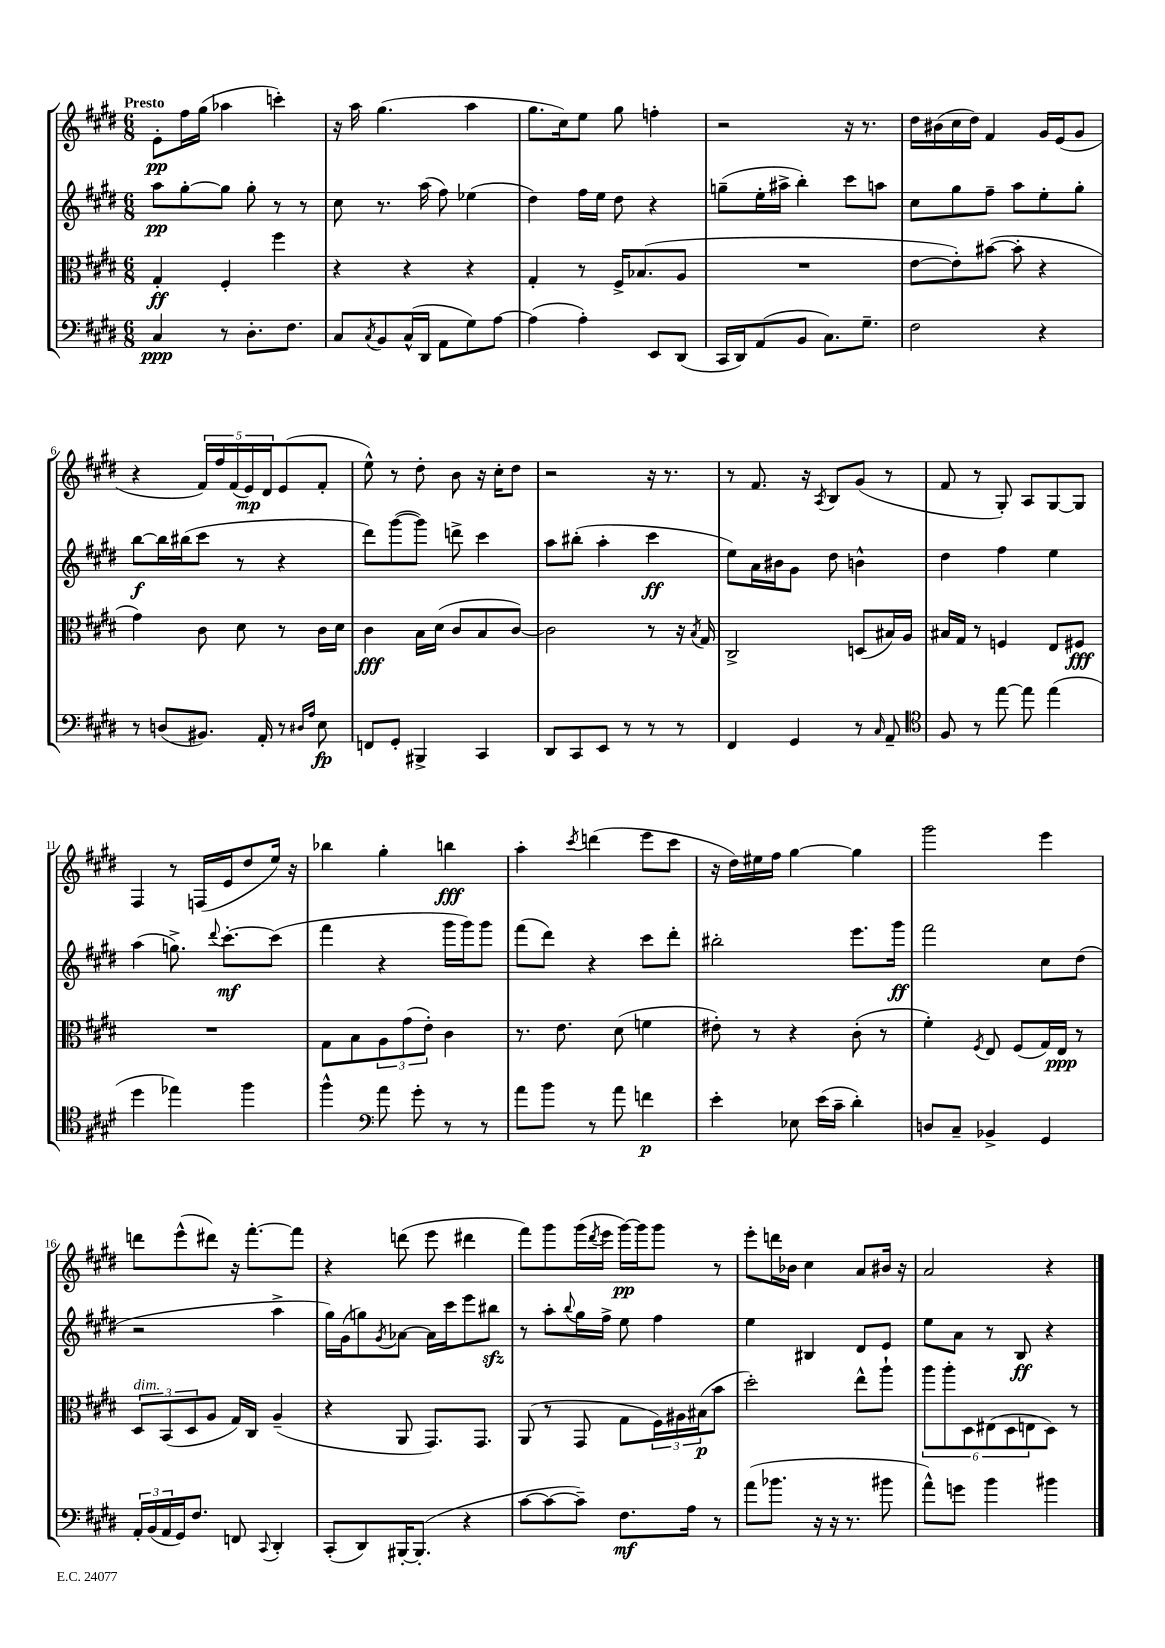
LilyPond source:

<<
\new StaffGroup <<
\new Staff = "s0" {
    \clef treble \key e \major \numericTimeSignature \time 6/8 \tempo "Presto"
    e'8-.\pp fis''16 gis''16( aes''4 c'''4-.) |
    r16 a''16 gis''4.( a''4 |
    gis''8. cis''16) e''8 gis''8 f''4-. |
    r2 r16 r8. |
    dis''16 bis'16( cis''16 dis''16) fis'4 gis'16 e'16( gis'8 |
    r4 \tuplet 5/4 { fis'16) fis''16 fis'16( e'16\mp) dis'16 } e'8( fis'8-. |
    e''8-^) r8 dis''8-. b'8 r16 cis''16-. dis''8 |
    r2 r16 r8. |
    r8 fis'8. r16 \acciaccatura { a8 } b8 gis'8( r8 |
    fis'8 r8 gis8-.) a8 gis8~ gis8 |
    fis4 r8 f16( e'16 dis''8 e''16) r16 |
    bes''4 gis''4-. b''4\fff |
    a''4-. \acciaccatura { cis'''8 } d'''4( e'''8 cis'''8 |
    r16 dis''16) eis''16 fis''16 gis''4~ gis''4 |
    gis'''2 e'''4 |
    d'''8 e'''8-^( dis'''8) r16 fis'''8.~-. fis'''8 |
    r4 d'''8( e'''8 dis'''4 |
    fis'''8) gis'''8 gis'''16( \acciaccatura { dis'''8 } e'''16 gis'''16~\pp) gis'''16 gis'''8 r8 |
    e'''8-. d'''16 bes'16 cis''4 a'8 bis'16 r16 |
    a'2 r4 \bar "|." |
}
\new Staff = "s1" {
    \clef treble \key e \major \numericTimeSignature \time 6/8
    a''8\pp gis''8~-. gis''8 gis''8-. r8 r8 |
    cis''8 r8. a''16( fis''8) ees''4( |
    dis''4) fis''16 e''16 dis''8 r4 |
    g''8--( e''16-. ais''16-> b''4-.) cis'''8 a''8 |
    cis''8 gis''8 fis''8-- a''8 e''8-. gis''8-. |
    b''8~\f b''16 bis''16( cis'''8 r8 r4 |
    dis'''8) gis'''8~( gis'''8) d'''8-> cis'''4 |
    a''8 bis''8-.( a''4-. cis'''4\ff |
    e''8) a'16 bis'16 gis'8 dis''8 b'4-^ |
    dis''4 fis''4 e''4 |
    a''4( g''8.->) \appoggiatura { dis'''8 } cis'''8.~-.\mf cis'''8( |
    fis'''4 r4 gis'''16 gis'''16) gis'''8 |
    fis'''8( dis'''8) r4 cis'''8 dis'''8-. |
    bis''2-. e'''8. gis'''16\ff |
    fis'''2 cis''8 dis''8( |
    r2 a''4-> |
    gis''16) gis'16( g''8) \acciaccatura { gis'8 } aes'8~ aes'16 cis'''16 e'''8 bis''8\sfz |
    r8 a''8-. \appoggiatura { b''8 } gis''16 fis''16-> e''8 fis''4 |
    e''4 bis4 dis'8 e'8 |
    e''8 a'8 r8 b8\ff r4 \bar "|." |
}
\new Staff = "s2" {
    \clef alto \key e \major \numericTimeSignature \time 6/8
    gis4-.\ff fis4-. fis''4 |
    r4 r4 r4 |
    gis4-. r8 fis16-> bes8.( a8 |
    R2. |
    e'8~ e'8-.) bis'8~( bis'8-. r4 |
    gis'4) cis'8 dis'8 r8 cis'16 dis'16 |
    cis'4\fff b16 dis'16( cis'8 b8 cis'8~) |
    cis'2 r8 r16 \acciaccatura { b8 } gis16 |
    cis2-> d8( bis16) a16 |
    bis16 gis16 r8 f4 e8 fis8\fff |
    R2. |
    gis8 b8 \tuplet 3/2 { a8 gis'8( e'8-.) } cis'4 |
    r8. e'8. dis'8( f'4 |
    eis'8-.) r8 r4 cis'8-.( r8 |
    fis'4-.) \acciaccatura { fis8 } e8 fis8( gis16) e16\ppp r8 |
    \tuplet 3/2 { dis8^\markup { \italic "dim." } b,8( dis8 } a8 gis16) cis16 a4--( |
    r4 a,8 gis,8.) gis,8. |
    a,8( r8 gis,8 gis8 \tuplet 3/2 { fis16) ais16 bis16\p( } b'8 |
    dis''2-.) e''8-^ a''8-! |
    \tuplet 6/4 { a''8 a''8-. dis8 eis8( dis8 e8 } dis8) r8 \bar "|." |
}
\new Staff = "s3" {
    \clef bass \key e \major \numericTimeSignature \time 6/8
    cis4\ppp r8 dis8.-. fis8. |
    cis8 \acciaccatura { cis8 } b,8 cis16-^( dis,16 a,8 gis8) a8~ |
    a4( a4-.) e,8 dis,8( |
    cis,16 dis,16) a,8( b,8 cis8.) gis8.-- |
    fis2 r4 |
    r8 d8( bis,8.) a,16-. r8 \grace { dis16 a16 } e8\fp |
    f,8 gis,8-. bis,,4-> cis,4 |
    dis,8 cis,8 e,8 r8 r8 r8 |
    fis,4 gis,4 r8 \grace { cis16 } a,8-- |
    \clef tenor fis8 r8 e''8~ e''8 e''4( |
    dis''4 ees''4) fis''4 |
    fis''4-^ \clef bass a'8 gis'8-. r8 r8 |
    a'8 b'8 r8 a'8 f'4\p |
    e'4-. ees8 e'16( cis'16-- dis'4-.) |
    d8 cis8-- bes,4-> gis,4 |
    \tuplet 3/2 { a,16-. b,16( a,16 } gis,16) fis8. f,8 \appoggiatura { cis,8 } dis,4-. |
    cis,8-.( dis,8) bis,,16~-. bis,,8.-.( r4 |
    cis'8~ cis'8~ cis'8--) fis8.\mf a16 r8 |
    a'8( bes'8. r16 r16 r8. bis'8 |
    a'8-^) g'8 b'4 bis'4 \bar "|." |
}
>>
>>
